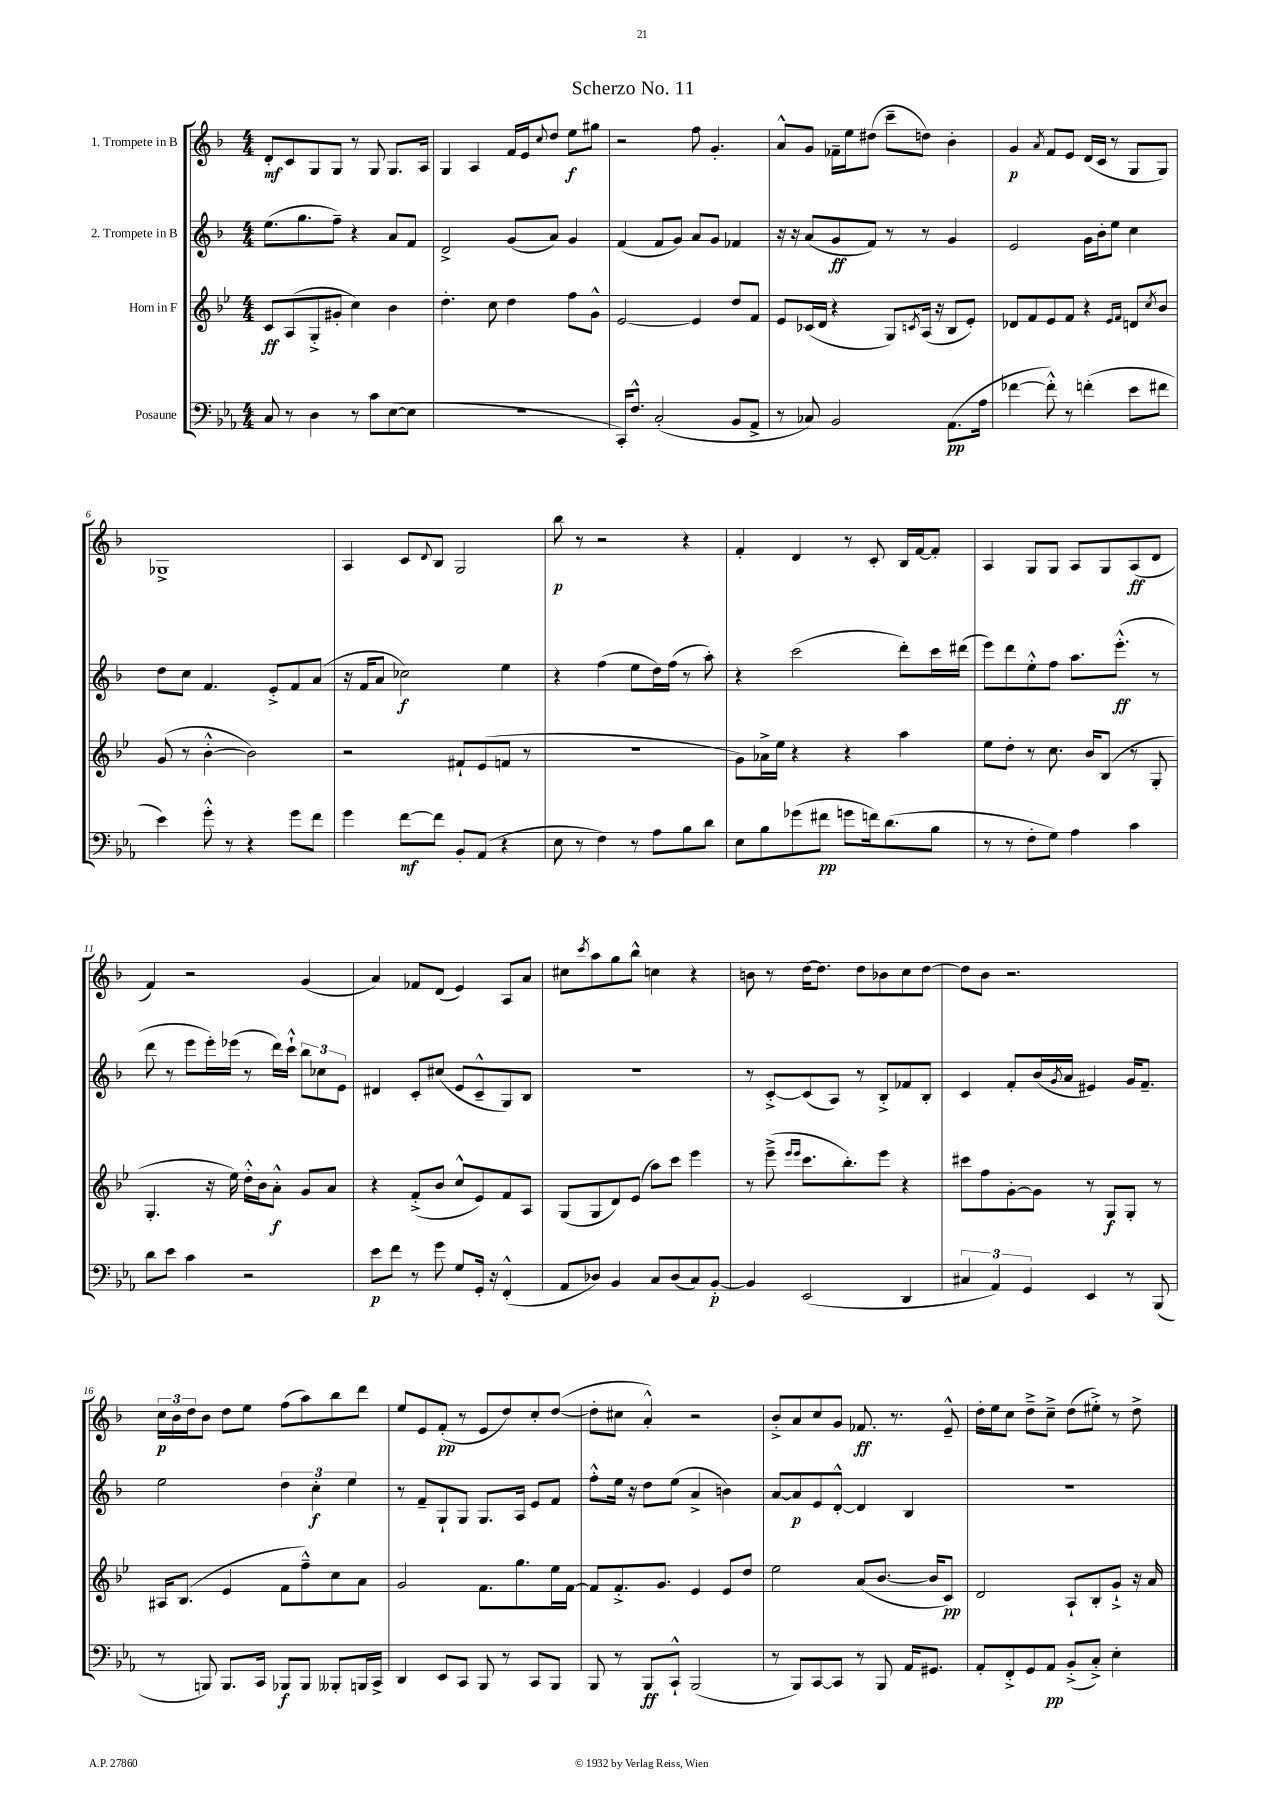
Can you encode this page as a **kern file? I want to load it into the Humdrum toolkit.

**kern	**kern	**kern	**kern
*staff4	*staff3	*staff2	*staff1
*clefF4	*clefG2	*clefG2	*clefG2
*k[b-e-a-]	*k[b-e-]	*k[b-]	*k[b-]
*M4/4	*M4/4	*M4/4	*M4/4
8C	8c	(8.ee	8d'
8r	(8A	.	8c
.	.	8.gg	.
4D	8G'^	.	8G
.	8g#'	8ff~)	8G
8r	4cc)	4r	8r
8c	.	.	8G
([8E-	4b-	8a	8.G
8E-]	.	8f	.
.	.	.	16A
=	=	=	=
1r	4.dd'	2d^	4G
.	.	.	4A
.	8cc	.	.
.	4dd	(8g	16f
.	.	.	16e
.	.	.	8qqcc
.	.	8a)	8dd
.	8ff	4g	8ee
.	8g^^	.	8gg#
=	=	=	=
16CC')	[2e-	(4f	2r
8.F^^	.	.	.
(2C'	.	8f	.
.	.	8g)	.
.	4e-]	8a	8ff
.	.	8g	4.g'
8BB-	8dd	4f-	.
8AA-^	8f	.	.
=	=	=	=
8r	8e-	16r	8a^^
.	.	16r	.
8C-)	(16c-	(8a	8g
.	16d	.	.
2BB-	4r	8g	16f-~
.	.	.	16ee
.	.	8f)	(8dd#
.	8G)	8r	8ccc~
.	8qc	.	.
.	(16A	8r	8dd)
.	16r	.	.
(8.AA-	8B-	4g	4b-'
.	8e-')	.	.
16A-	.	.	.
=	=	=	=
[4f-	8d-	2e	4g
.	8f	.	.
.	.	.	8qa
8f-'^^])	8e-	.	8f
8r	8f	.	8e
(4f'	4r	16g	(16d
.	.	16b-'	16c
.	.	8ee	8r
.	16qqe-	.	.
.	16qqf	.	.
8e-	8d	4cc	8G
.	8qcc	.	.
8f#	8b-	.	8G)
=	=	=	=
4e-)	(8g	8dd	1G-^
.	8r	8cc	.
8g'^^	[4b-'^^	4.f	.
8r	.	.	.
4r	2b-])	.	.
.	.	8e'^	.
8g	.	8f	.
8f	.	(8a	.
=	=	=	=
4g	2r	16r	4A
.	.	16f	.
.	.	8a	.
[8f	.	2cc-)	8c
.	.	.	8qqd
8f]	.	.	8B-
8BB-'	8f#`	.	2G
(8AA-	(8e-	.	.
4r	8f	4ee	.
.	8r	.	.
=	=	=	=
8E-	1r	4r	8bb-
8r	.	.	8r
4F)	.	(4ff	2r
8r	.	8ee	.
8A-	.	16dd)	.
.	.	(16ff	.
8B-	.	8r	4r
8d	.	8aa')	.
=	=	=	=
8E-	8g)	4r	4f'
8B-	16a-^	.	.
.	16ee-	.	.
(8g-	4r	(2ccc	4d
8f#	.	.	.
8g	4r	.	8r
16f)	.	.	8c'
(8.d	.	.	.
.	4aa	8ddd')	16B-
.	.	.	[16f
8B-	.	16ccc	8f']
.	.	(16ddd#	.
=	=	=	=
8r	8ee-	8eee)	4A
8r	8dd'	8ddd	.
8F'	8r	8ee'^^	8G
8G)	8.cc	8ff	8G
4A-	.	8.aa	8A
.	16b-	.	.
.	(8B-	.	8G
.	.	(8.eee'^^	.
4c	8r	.	(8A
.	8G'	8r	8d
=	=	=	=
8d	4.G'	8ddd	4f)
8e-	.	8r	.
4c	.	8eee	2r
.	16r	16eee')	.
.	16ee-)	(16eee-	.
2r	16dd'^^	8r	.
.	16b-	.	.
.	8a'^^	16ddd)	.
.	.	16ccc`^^	.
.	8g	12bb-	(4g
.	.	12cc-	.
.	8a	.	.
.	.	12e	.
=	=	=	=
8e-	4r	4d#	4a)
8f	.	.	.
8r	(8f'^	8c'	8f-
8g	8b-	(8cc#	(8d
8G	8cc^^	8e	4e)
16GG'	8e-)	8c~^^	.
16r	.	.	.
(4FF'^^	8f	8G)	8A
.	8A	8B-	8a
=	=	=	=
8AA-	(8G	1r	8cc#
.	.	.	8qccc
8D-)	8G	.	8aa
4BB-	8d)	.	8gg
.	(8e-	.	8bb-^^
8C	8aa)	.	4cc
(8D-	8ccc	.	.
8C)	4eee-	.	4r
[8BB-'	.	.	.
=	=	=	=
4BB-]	8r	8r	8b
.	(8eee-~^	[8c'^	8r
.	16qqeee-	.	.
.	16qqeee-	.	.
(2EE-	8.ccc	(8c]	[16dd
.	.	.	8.dd]
.	.	8A)	.
.	8.bb-')	.	.
.	.	8r	8dd
.	8eee-	8B-'^	8b-
4DD	4r	8f-	8cc
.	.	8B-'	[8dd
=	=	=	=
6C#	8ccc#	4c	8dd]
.	8ff	.	8b-
6AA-)	.	.	.
.	[8g'	8f'	2.r
6GG	.	.	.
.	8g]	(16b-	.
.	.	8qg	.
.	.	16a	.
4EE-	8r	4e#)	.
.	8G	.	.
8r	8G'	16g	.
.	.	8.f~	.
(8BBB-	8r	.	.
=	=	=	=
8r	16A#	2ee	24cc
.	.	.	24b-
.	(8.B-	.	.
.	.	.	24dd
8BBB)	.	.	8b-
8.BBB	4e-	.	8dd
.	.	.	8ee
16CC	.	.	.
8BBB-	8f	6dd	(8ff
8BBB-	8ff~^^)	.	8aa)
.	.	6cc'	.
8BBB--'	8cc	.	8bb-
.	.	6ee	.
16BBB	8a	.	8ddd
16CC^	.	.	.
=	=	=	=
4DD	2g	8r	8ee
.	.	8f~	8e
8EE-	.	8G`	(8f'
8CC	.	8G	8r
8BBB-	8.f	8.G	8e
8r	.	.	8dd)
.	8.gg	16A	.
8CC	.	8e	8cc'
8BBB-	16ee-	8f	([8dd
.	[16f	.	.
=	=	=	=
8BBB-	8f]	8ff'^^	8dd']
8r	8.f'^	16ee	8cc#
.	.	16r	.
8BBB-	.	8dd	4a'^^)
.	8.g	.	.
8CC`^^	.	(8ee	.
(2BBB-	4e-	4a^	2r
.	8e-	4b)	.
.	8dd	.	.
=	=	=	=
8r	2ee-	[8a	8b-'^
8BBB-)	.	8a]	8a
[8CC	.	8e	8cc
8CC]	.	[8d'^^	8g
8r	(8a	4d]	8.f-
8BBB-	[8.b-	.	.
.	.	.	8.r
16AA-	.	4B-	.
8.GG#	16b-]	.	.
.	8c)	.	8e~^^
=	=	=	=
8AA-'	2d	1r	16dd'
.	.	.	16ee
8FF'^	.	.	8cc
8GG	.	.	8dd~^
8AA-	.	.	8cc~^
(8BB-'^	8A`	.	(8dd
8C'^)	8B-'	.	8ee#'^)
4E-'	8g`^	.	8r
.	16r	.	8dd^
.	16a	.	.
==	==	==	==
*-	*-	*-	*-
